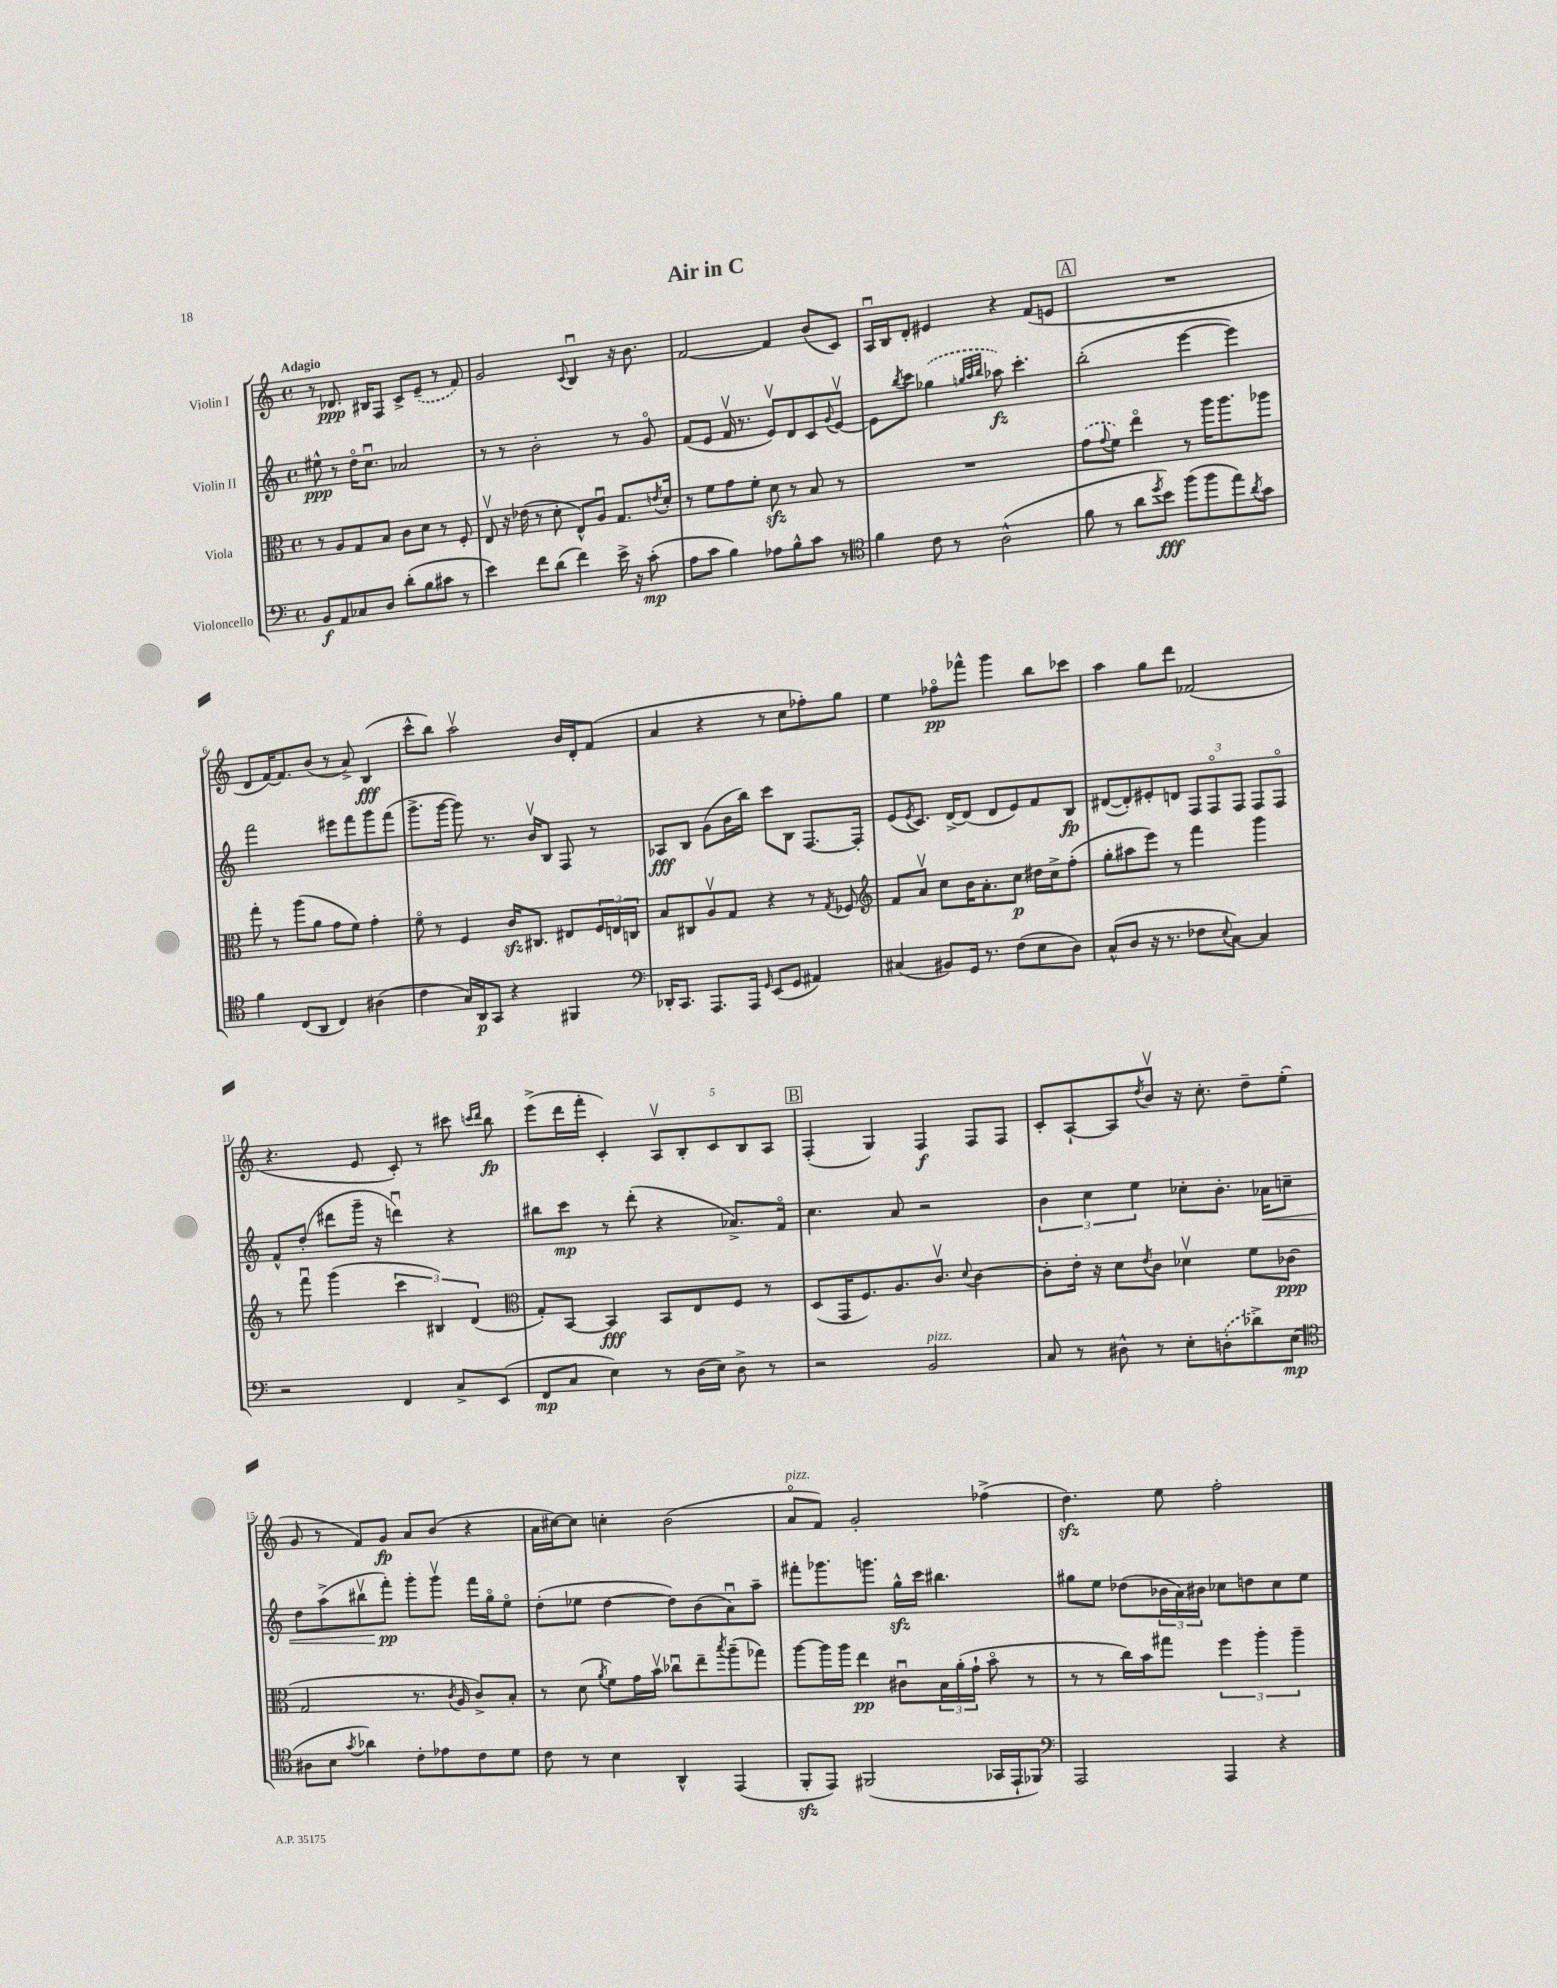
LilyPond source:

\header { title = "Air in C" }
<<
\new StaffGroup <<
\new Staff = "s0" \with { instrumentName = "Violin I" } {
    \clef treble \key c \major \defaultTimeSignature \time 4/4 \tempo "Adagio"
    r8 des'8.\ppp bis16 f8 c'8-> \once \slurDashed e'8--( r8 f'8) |
    g'2 \appoggiatura { c'8 } b4\downbow r16 b'8. |
    f'2~ f'4 b'8( c'8) |
    a16\downbow b16 d'8-. eis'4 r4 f'8( e'8 |
    \mark \markup { \box "A" } R1 |
    d'8 f'16~) f'8. b'8( r8 a'8->) b4\fff( |
    c'''8-^ b''8) a''2\upbow b'16 d'16-. f'8( |
    a'4 r4 r8 c''8 fes''8-.) g''8 |
    e''4 fes''8\flageolet\pp fes'''8-^ g'''4 b''8 ces'''8 |
    a''4 g''8 d'''8 fes'2( |
    r4. e'8 c'8-.) r8 cis'''8 \grace { c'''16 d'''16 } b''8\fp |
    e'''8->( d'''16 f'''16-. c'4-.) \tuplet 5/4 { a8\upbow b8-. c'8 b8 a8 } |
    \mark \markup { \box "B" } f4-.( g4) f4\f f8 f8 |
    c'8-. a8~-! a8 \acciaccatura { d''8 } b'8\upbow r16 c''8.-. d''8-- e''8-.( |
    g'8 r8 f'8) g'8\fp a'8 b'8( r4 |
    a'16 cis''16~) cis''8 c''4-. b'2( |
    a'8\flageolet^\markup { \italic "pizz." } f'8) g'2-. fes''4->( |
    d''4.\sfz) e''8 f''2-. \bar "|." |
}
\new Staff = "s1" \with { instrumentName = "Violin II" } {
    \clef treble \key c \major \defaultTimeSignature \time 4/4
    eis''8-^\ppp r8 d''16\flageolet c''8.\downbow aes'2 |
    r8 r8 b'2-. r8 g'8\flageolet |
    f'8( e'8 f'16\upbow r8. e'8\upbow) d'8 c'8 \appoggiatura { g'8 } e'8~\upbow |
    e'8 \acciaccatura { b''8 } c'''8 \once \slurDashed ges''4( \grace { g''32 a''32 b''32 } aes''8\fz) c'''4.-. |
    \mark \markup { \box "A" } b''2-.( e'''4~ e'''4) |
    f'''2 eis'''8 f'''8 g'''8 f'''8( |
    g'''8.-> g'''16~ g'''8) r8. b'16\upbow b8 f8 r8 |
    aes8\fff b8 g'8( b'16 b''16) c'''8 b8 f8.~ f16-. |
    e'8( \acciaccatura { e'8 } c'8.) d'16~-> d'8( d'8 e'8) f'8 b8\fp |
    dis'8~( dis'8-.) eis'8-. d'8 \tuplet 3/2 { f8 f8\flageolet f8 } f8 f8\flageolet |
    f'8-^ d''8-.( dis'''8 g'''16-- r16 d'''4\downbow) r4 |
    bis''8 c'''8\mp r8 d'''8-.( r4 aes'8.->) f'16\flageolet |
    \mark \markup { \box "B" } c''4. a'8 r2 |
    \tuplet 3/2 { b'4 c''4 e''4 } ces''8-. b'8.-. aes'16\< c''8-- |
    d''8 a''8->( bis''8\upbow f'''8-.\pp\!) g'''8-. g'''8\upbow f'''16 g''16\flageolet e''8\flageolet |
    d''8-.( ees''8 d''4~ d''8) b'8( a'8\downbow) a''8-- |
    fis'''8-. ges'''8. g'''8. g''16-^\sfz c'''16 bis''4. |
    gis''8 e''8 des''8( \tuplet 3/2 { bes'16 a'16) bis'16 } ces''8 d''8 ces''8 e''8 \bar "|." |
}
\new Staff = "s2" \with { instrumentName = "Viola" } {
    \clef alto \key c \major \defaultTimeSignature \time 4/4
    r8 a8 g8 b8 c'8 d'8 r8 f8-. |
    e8\upbow r16 ees'16( r8 d'8-. e8-^) a8\downbow g8. \acciaccatura { e'8 } d'16-. |
    r8 f'8 g'8 f'8-. d'8\sfz r8 b8 r8 |
    R1 |
    \mark \markup { \box "A" } \once \slurDashed g'8( \appoggiatura { g'8 } f'8) e''4\flageolet r8 a''16 a''8. aes''8 |
    g''8-. r8 a''8( a'8 g'8 f'8) g'4-. |
    f'8\flageolet r8 f4 c'16\sfz cis8. eis8 \tuplet 3/2 { f16 e16 c16 } |
    b8 cis8 a8\upbow g8 r4 r8 \acciaccatura { g8 } fes8 |
    \clef treble f'8 a'8\upbow c''8 b'16 a'8.-. c''8\p dis''16 c''16-> f''8-.( |
    g''8-. ais''8 e'''8) r8 f'''4 g'''4 |
    r8 f'''8\downbow g'''4( \tuplet 3/2 { c'''4 bis4) d'4( } |
    \clef alto g8-.) b,8~ b,4\fff b,8 e8 f8 r8 |
    \mark \markup { \box "B" } d8( g,16 f8.) a8. c'8.\upbow \appoggiatura { d'8 } c'4~ |
    c'8-. e'16-. r16 d'8 \acciaccatura { e'8 } c'8 des'4\upbow f'8 ces'8\ppp( |
    g2 r8. \acciaccatura { c'8 } a16 c'8->) b8-. |
    r8 d'8( \acciaccatura { a'8 } f'8) g'16 b'16\upbow ces''8\downbow e''8-- \acciaccatura { b''8 } a''8--( ges''8) |
    a''8~ a''16 a''16 e''4\pp cis'8\downbow \tuplet 3/2 { b16 a'16-.( g'16-! } b'8\flageolet r8 |
    r8 r8 c''16) b'16 gis''8 \tuplet 3/2 { f''4 a''4-. a''4-- } \bar "|." |
}
\new Staff = "s3" \with { instrumentName = "Violoncello" } {
    \clef bass \key c \major \defaultTimeSignature \time 4/4
    b,8\f a,8 ces8 d8 d'8-.( b8 cis'8 r8 |
    e'4) f'8 d'8( f'4) e'16-> r16 c'8-.\mp( |
    a8 c'8 b4) aes8 b8-^ c'8 r8 |
    \clef tenor f'4 c'8 r8 a2-^( |
    \mark \markup { \box "A" } f'8 r8 a'8 \acciaccatura { d''8 } b'8\fff) f''8( f''8 e''8) \acciaccatura { a'8 } g'8 |
    f'4 c8( a,8 c4) ais4( |
    c'4 g16) a,16\p g,8 r4 fis,4 |
    \clef bass des,16-. c,8. a,,8. a,,16 \grace { g,16 } e,8( g,8 ais,4) |
    cis4( bis,8) g,16 r8. f8( e8 d8) |
    c8-^( d8 r16 r8. fes8 \appoggiatura { e8 } c8~) c4 |
    r2 f,4 c8-> e,8( |
    f,8\mp c8 e4) r8 d16( e16) d8-> r8 |
    \mark \markup { \box "B" } r2 b,2^\markup { \italic "pizz." } |
    c8 r8 dis8-^ r8 e8-. \once \slurDashed d8-.( des'8->) e8\mp( |
    \clef tenor ais8 b8 \acciaccatura { g'8 } aes'4) c'8-. ees'8 c'8 d'8 |
    c'8 r8 b4 a,4-^ e,4( |
    f,8-.\sfz e,8) fis,2( ges,16 e,16-! fes,8) |
    \clef bass a,,2 a,,4 r4 \bar "|." |
}
>>
>>
